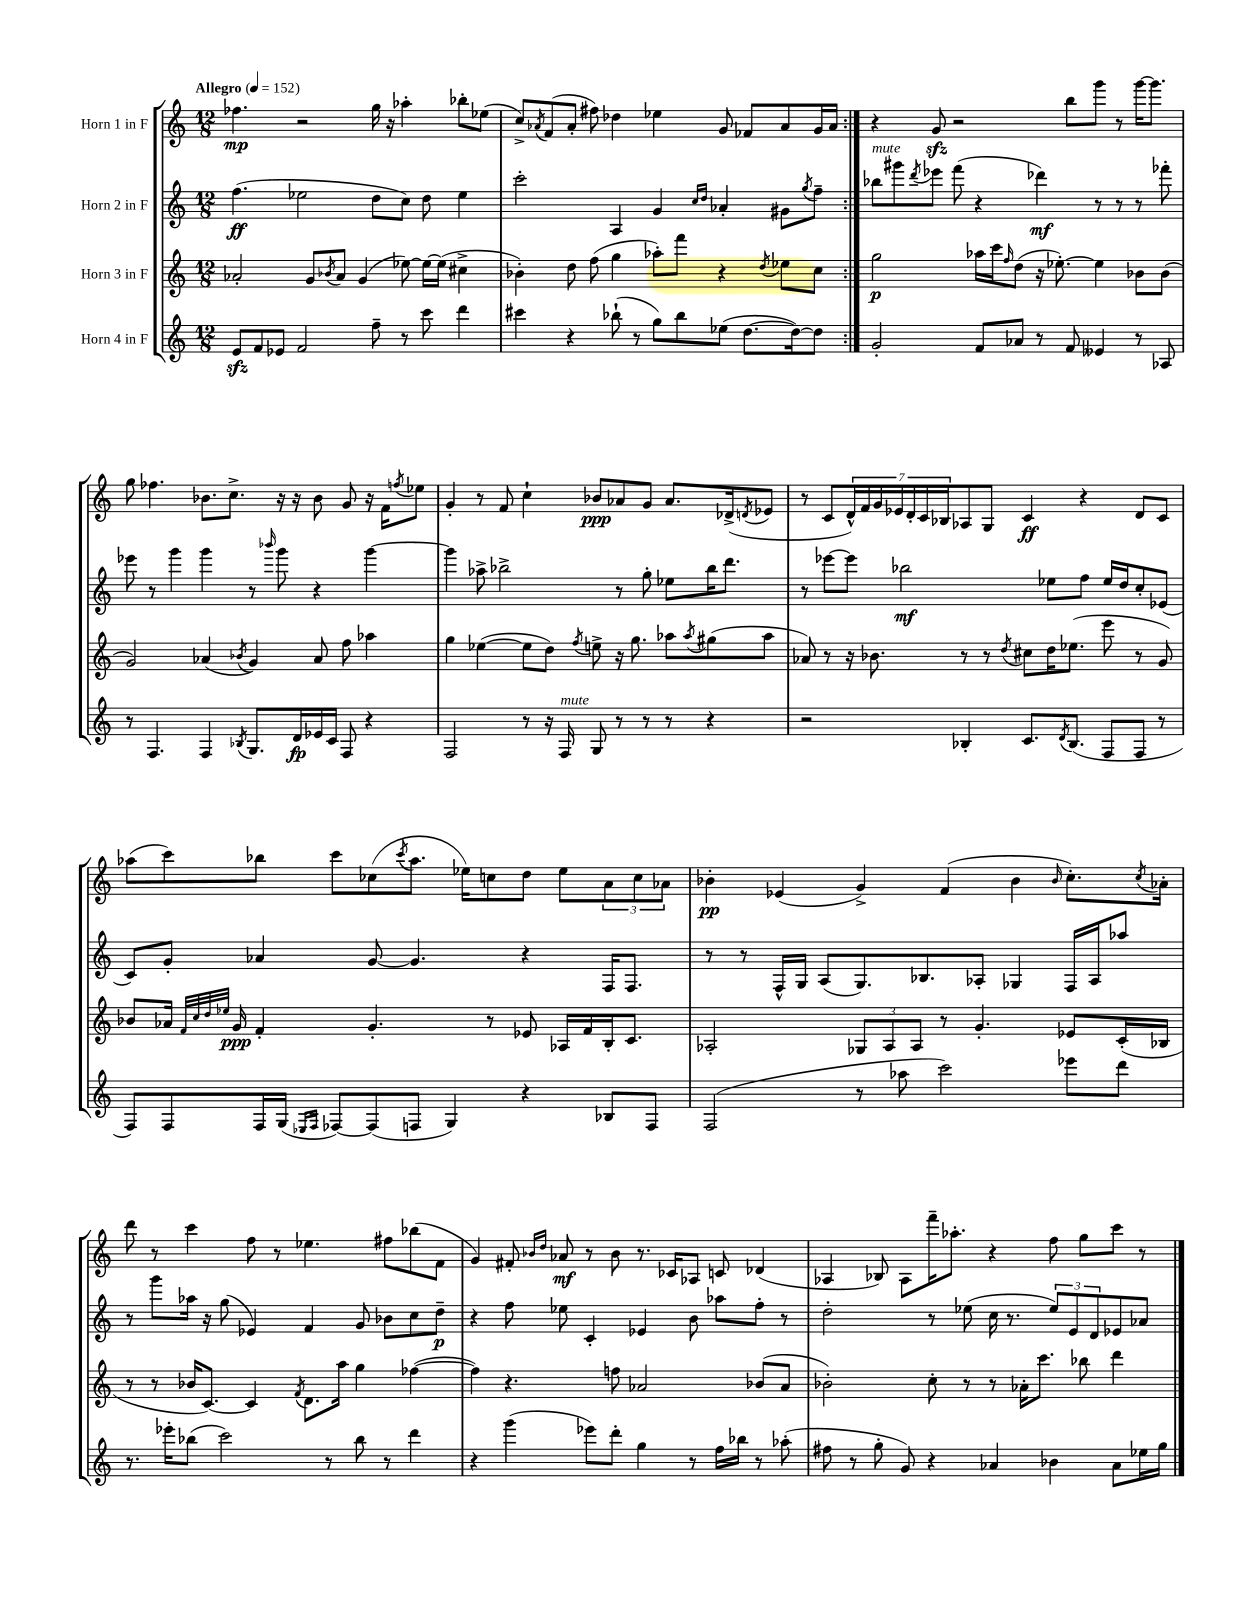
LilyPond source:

<<
\new StaffGroup <<
\new Staff = "s0" \with { instrumentName = "Horn 1 in F" } {
    \clef treble \key c \major \numericTimeSignature \time 12/8 \tempo "Allegro" 4 = 152
    \repeat volta 2 { fes''4.\mp r2 g''16 r16 aes''4-. bes''8-. ees''8( |
    c''8->) \acciaccatura { aes'8 } f'8( aes'8-. fis''8) des''4 ees''4 g'8 fes'8 aes'8 g'16 aes'16 | }
    r4 g'8\sfz r2 b''8 g'''8 r8 g'''16~ g'''8. |
    g''8 fes''4. bes'8. c''8.-> r16 r16 bes'8 g'8 r16 f'16 \acciaccatura { f''8 } ees''8 |
    g'4-. r8 f'8 c''4-! bes'8\ppp aes'8 g'8 aes'8. des'16->( \acciaccatura { d'8 } ees'8 |
    r8 c'8 \tuplet 7/4 { d'16-^) f'16 g'16 ees'16 d'16-. c'16 bes16 } aes8 g8 c'4\ff r4 d'8 c'8 |
    aes''8( c'''8) bes''8 c'''8 ces''8( \acciaccatura { c'''8 } aes''8. ees''16) c''8 d''8 ees''8 \tuplet 3/2 { a'8 c''8 aes'8 } |
    bes'4-.\pp ees'4( g'4->) f'4( bes'4 \grace { bes'16 } c''8.-.) \acciaccatura { c''8 } aes'16-. |
    d'''8 r8 c'''4 f''8 r8 ees''4. fis''8 bes''8( f'8 |
    g'4) fis'8-. \grace { bes'16 d''16 } aes'8\mf r8 bes'8 r8. ces'16 aes8 c'8 des'4( |
    aes4 bes8) aes8 f'''16-- aes''8.-. r4 f''8 g''8 c'''8 r8 \bar "|." |
}
\new Staff = "s1" \with { instrumentName = "Horn 2 in F" } {
    \clef treble \key c \major \numericTimeSignature \time 12/8
    \repeat volta 2 { f''4.\ff( ees''2 d''8 c''8) d''8 ees''4 |
    c'''2-. a4 g'4 \grace { c''16 d''16 } aes'4-. gis'8 \acciaccatura { g''8 } f''8-- | }
    bes''8^\markup { \italic "mute" } gis'''8 \acciaccatura { d'''8 } ees'''8 f'''8( r4 des'''4\mf) r8 r8 r8 fes'''8-. |
    ees'''8 r8 g'''4 g'''4 r8 \grace { bes'''16 } g'''8 r4 g'''4~ |
    g'''4 aes''8-> bes''2-> r8 g''8-. ees''8 bes''16 d'''8. |
    r8 ees'''8~ ees'''8 bes''2\mf ees''8 f''8 ees''16 d''16 c''8-. ees'8( |
    c'8) g'8-. aes'4 g'8~ g'4. r4 f16 f8. |
    r8 r8 f16-^ g16 a8( g8.) bes8. aes8-. ges4 f16 aes16 aes''8 |
    r8 g'''8 aes''16 r16 g''8( ees'4) f'4 g'8 bes'8 c''8 d''8--\p |
    r4 f''8 ees''8 c'4-. ees'4 b'8 aes''8 f''8-. r8 |
    d''2-. r8 ees''8( c''16 r8. \tuplet 3/2 { ees''8) e'8 d'8 } ees'8 aes'8 \bar "|." |
}
\new Staff = "s2" \with { instrumentName = "Horn 3 in F" } {
    \clef treble \key c \major \numericTimeSignature \time 12/8
    \repeat volta 2 { aes'2-. g'8 \acciaccatura { bes'8 } aes'8 g'4( ees''8~) ees''16~ ees''16( cis''4-> |
    bes'4-.) d''8 f''8( g''4 aes''8-.) f'''8 r4 \acciaccatura { d''8 } ees''8 c''8 | }
    g''2\p aes''16 c'''16 \grace { f''16 } d''8( r16 ees''8.~-.) ees''4 bes'8 bes'8( |
    g'2) aes'4( \acciaccatura { bes'8 } g'4) aes'8 f''8 aes''4 |
    g''4 ees''4~( ees''8 d''8) \acciaccatura { f''8 } e''8-> r16 g''8. aes''8 \acciaccatura { aes''8 } gis''8( aes''8 |
    aes'8) r8 r16 bes'8. r8 r8 \acciaccatura { d''8 } cis''8 d''16 ees''8.( e'''8 r8 g'8) |
    bes'8 aes'16 \grace { f'32 c''32 d''32 ees''32 } g'16\ppp f'4-. g'4.-. r8 ees'8 aes16 f'16 b16-. c'8. |
    aes2-. \tuplet 3/2 { ges8 aes8 aes8 } r8 g'4.-. ees'8 c'16-.( bes16 |
    r8 r8 bes'16 c'8.~) c'4 \acciaccatura { f'8 } d'8. a''16 g''4 fes''4~( |
    fes''4) r4. f''8 aes'2 bes'8( aes'8 |
    bes'2-.) c''8-. r8 r8 aes'16-. c'''8. bes''8 d'''4 \bar "|." |
}
\new Staff = "s3" \with { instrumentName = "Horn 4 in F" } {
    \clef treble \key c \major \numericTimeSignature \time 12/8
    \repeat volta 2 { e'8\sfz f'8 ees'8 f'2 f''8-- r8 c'''8 d'''4 |
    cis'''4 r4 bes''8-!( r8 g''8) bes''8 ees''8( d''8.~ d''16~) d''8 | }
    g'2-. f'8 aes'8 r8 f'8 eeses'4 r8 aes8 |
    r8 f4. f4 \acciaccatura { bes8 } g8. d'16\fp ees'16 c'16 f8 r4 |
    f2 r8 r16 f16^\markup { \italic "mute" } g8 r8 r8 r8 r4 |
    r2 bes4-. c'8. \acciaccatura { d'8 } bes8.( f8 f8 r8 |
    f8) f8 f16 g16( \grace { ees16 f16 } fes8~) fes8( f8 g4) r4 bes8 f8 |
    f2( r8 aes''8 c'''2) ees'''8 d'''8 |
    r8. ees'''16-. bes''8( c'''2) r8 bes''8 r8 d'''4 |
    r4 g'''4( ees'''8) d'''8-. g''4 r8 f''16 bes''16 r8 aes''8-.( |
    fis''8 r8 g''8-. g'8) r4 aes'4 bes'4 aes'8 ees''16 g''16 \bar "|." |
}
>>
>>
\layout { \context { \Score \remove "Bar_number_engraver" } }
